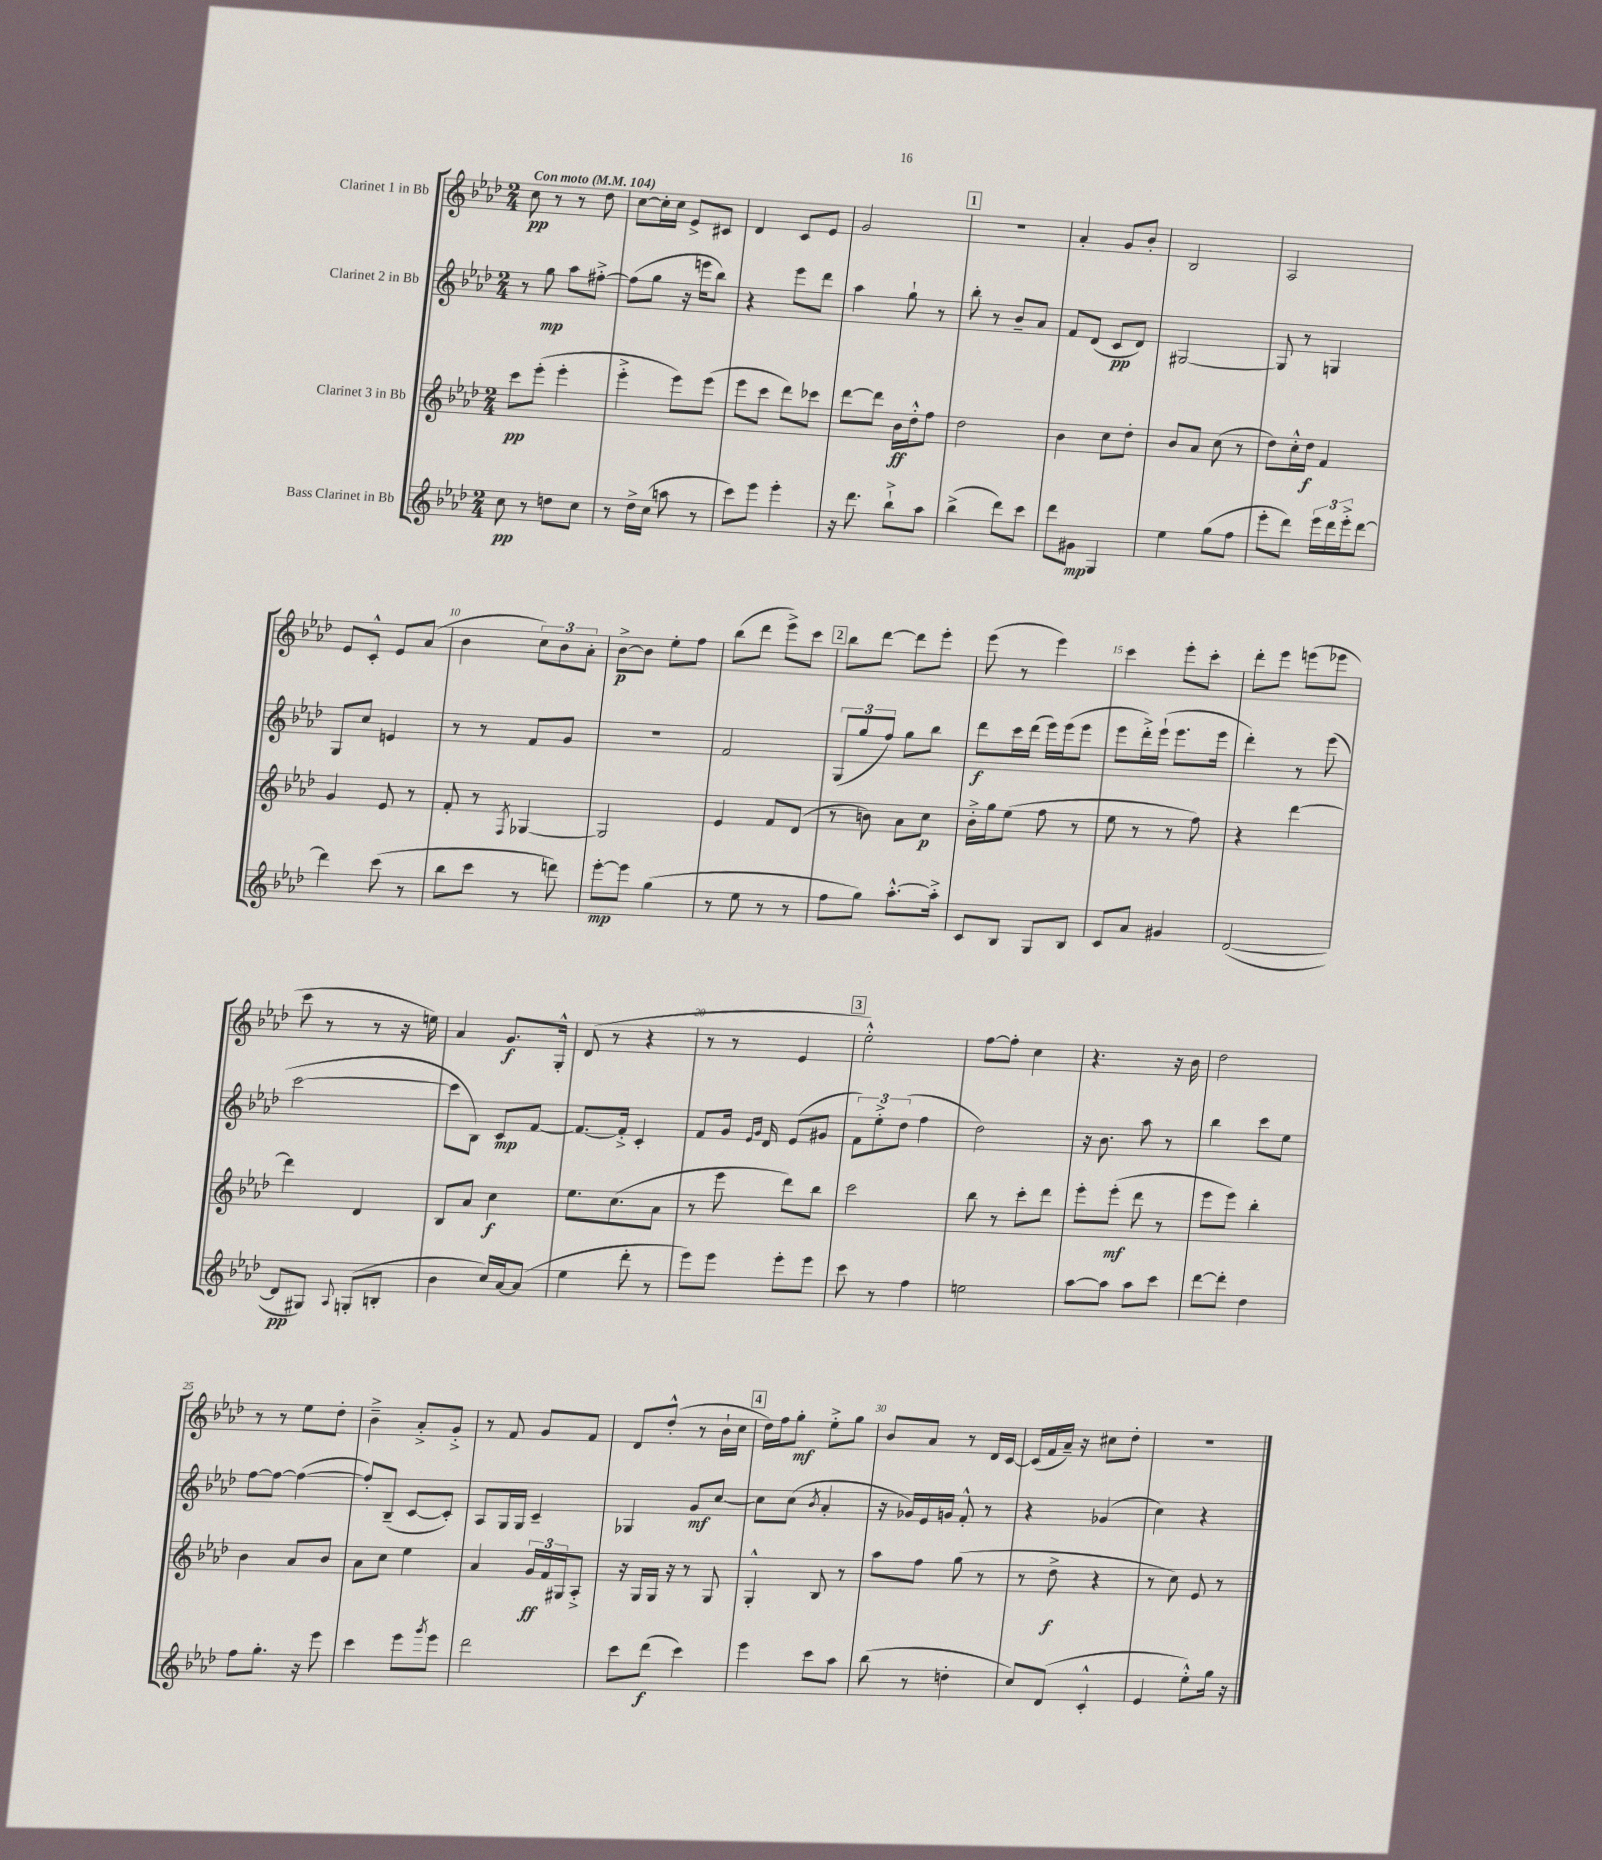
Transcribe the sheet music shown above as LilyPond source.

<<
\new StaffGroup <<
\new Staff = "s0" \with { instrumentName = "Clarinet 1 in Bb" } {
    \clef treble \key aes \major \numericTimeSignature \time 2/4 \tempo "Con moto" 4 = 104
    c''8\pp r8 r8 des''8 |
    c''8~ c''16-. c''16 ees'8-> cis'8 |
    des'4 c'8 ees'8 |
    g'2 |
    \mark \markup { \box "1" } R2 |
    aes'4-. g'8 bes'8-. |
    bes2 |
    aes2 |
    ees'8 c'8-.-^ ees'8 aes'8( |
    bes'4 \tuplet 3/2 { c''8) bes'8 aes'8-. } |
    bes'8~->\p bes'8 ees''8-. f''8 |
    bes''8( des'''8 ees'''8->) c'''8 |
    \mark \markup { \box "2" } bes''8 des'''8~ des'''8 ees'''8-. |
    ees'''8( r8 ees'''4) |
    c'''4 ees'''8-. c'''8-. |
    des'''8-. ees'''8 e'''8( ees'''8 |
    c'''8 r8 r8 r16 e''16) |
    aes'4 g'8.\f g16-.-^ |
    des'8( r8 r4 |
    r8 r8 ees'4 |
    \mark \markup { \box "3" } ees''2-.-^) |
    f''8~ f''8-. c''4 |
    r4. r16 bes'16 |
    des''2 |
    r8 r8 ees''8 des''8-. |
    bes'4---> aes'8-.-> g'8-.-> |
    r8 f'8 g'8 f'8 |
    des'8 des''8-.-^( r8 bes'16-! c''16 |
    \mark \markup { \box "4" } des''16) f''16 g''8-.\mf ees''8-.-> g''8 |
    bes'8 aes'8 r8 des'16 c'16~ |
    c'16( f'16 aes'16--) r16 cis''8 des''8-. |
    R2 \bar "|." |
}
\new Staff = "s1" \with { instrumentName = "Clarinet 2 in Bb" } {
    \clef treble \key aes \major \numericTimeSignature \time 2/4
    r8 g''8\mp aes''8 fis''8~-.-> |
    fis''8( g''8 r16 e'''16 bes''8) |
    r4 ees'''8 des'''8 |
    aes''4 g''8-! r8 |
    \mark \markup { \box "1" } bes''8-. r8 bes'8-- aes'8 |
    f'8 des'8( c'8\pp des'8) |
    gis2~ |
    gis8 r8 g4 |
    g8 c''8 e'4 |
    r8 r8 f'8 g'8 |
    r2 |
    f'2 |
    \mark \markup { \box "2" } \tuplet 3/2 { g8( g''8 f''8) } g''8 bes''8 |
    des'''8\f c'''16 des'''16( ees'''16) ees'''16( ees'''8 |
    ees'''8 des'''16-.->) ees'''16-!( ees'''8. ees'''16 |
    des'''4-.) r8 ees'''8( |
    c'''2~ |
    c'''8 bes8) c'8\mp f'8~ |
    f'8.~ f'16-.-> c'4-. |
    f'8 g'16 \grace { ees'16 g'16 } des'16 ees'8( gis'8 |
    \mark \markup { \box "3" } \tuplet 3/2 { f'8) ees''8-.-> des''8( } f''4 |
    des''2) |
    r16 bes'8. aes''8 r8 |
    bes''4 c'''8 ees''8 |
    f''8~ f''8~ f''4~( |
    f''8-.) bes8--( c'8~ c'8-.) |
    aes8 g16 g16 c'4-- |
    ges4 g'8\mf c''8~ |
    \mark \markup { \box "4" } c''8 c''8( \acciaccatura { bes'8 } aes'4-. |
    r16 ges'16) ees'16 g'16 f'8-.-^ r8 |
    r4 ges'4( |
    c''4) r4 \bar "|." |
}
\new Staff = "s2" \with { instrumentName = "Clarinet 3 in Bb" } {
    \clef treble \key aes \major \numericTimeSignature \time 2/4
    c'''8\pp ees'''8-.( ees'''4-. |
    ees'''4-.-> ees'''8) ees'''8( |
    ees'''8 c'''8 des'''8) ces'''8 |
    des'''8~ des'''8 bes'16\ff des''16-.-^ f''8 |
    \mark \markup { \box "1" } des''2 |
    bes'4 c''8 des''8-. |
    bes'8 aes'8 c''8( r8 |
    des''8) c''16-.-^ des''16\f f'4 |
    g'4 ees'8 r8 |
    f'8-. r8 \acciaccatura { f8 } ges4~ |
    ges2 |
    ees'4 f'8 des'8( |
    \mark \markup { \box "2" } r8 b'8) aes'8 c''8\p |
    bes'16-.-> g''16 ees''8( f''8 r8 |
    ees''8 r8 r8 f''8) |
    r4 des'''4~ |
    des'''4 des'4 |
    bes8 aes'8 c''4\f |
    ees''8. c''8.( aes'8 |
    r8 ees'''8 des'''8) bes''8 |
    \mark \markup { \box "3" } c'''2 |
    bes''8 r8 c'''8-. des'''8 |
    ees'''8-. ees'''8-.\mf( des'''8 r8 |
    ees'''8 ees'''8) bes''4-. |
    bes'4 aes'8 bes'8 |
    aes'8 c''8 ees''4 |
    aes'4 \tuplet 3/2 { g'16\ff f'16 gis16 } aes8-.-> |
    r16 g16 g16 r16 r8 g8 |
    \mark \markup { \box "4" } g4-.-^ bes8 r8 |
    aes''8 f''8 g''8( r8 |
    r8 des''8->\f r4 |
    r8 c''8) ees'8 r8 \bar "|." |
}
\new Staff = "s3" \with { instrumentName = "Bass Clarinet in Bb" } {
    \clef treble \key aes \major \numericTimeSignature \time 2/4
    c''8\pp r8 d''8 c''8 |
    r8 des''16-> c''16( a''8 r8 |
    c'''8) ees'''8 ees'''4-. |
    r16 des'''8. bes''8-!-> aes''8 |
    \mark \markup { \box "1" } bes''4->( des'''8) c'''8 |
    des'''8 gis'8\mp g4 |
    ees''4 g''8( f''8 |
    ees'''8-. des'''8) \tuplet 3/2 { ees'''16 des'''16 ees'''16-.-> } des'''8~ |
    des'''4 c'''8( r8 |
    bes''8 c'''8 r8 d'''8) |
    ees'''8~-.\mp ees'''8 g''4( |
    r8 ees''8 r8 r8 |
    \mark \markup { \box "2" } f''8 g''8) aes''8.~-.-^ aes''16-.-> |
    c'8 bes8 g8 bes8 |
    c'8 aes'8 gis'4 |
    des'2~( |
    des'8\pp gis8) \appoggiatura { aes8 } g8-.( b8-. |
    bes'4 c''16) aes'16~ aes'8( |
    ees''4 des'''8-. r8 |
    ees'''8) ees'''8 ees'''8-. ees'''8 |
    \mark \markup { \box "3" } c'''8 r8 f''4 |
    e''2 |
    aes''8~ aes''8 aes''8 c'''8 |
    des'''8~ des'''8-. des''4 |
    f''8 g''8.-. r16 ees'''8 |
    c'''4 ees'''8 \acciaccatura { g'''8 } ees'''8 |
    des'''2 |
    c'''8 des'''8\f( c'''4) |
    \mark \markup { \box "4" } ees'''4 c'''8 aes''8 |
    bes''8( r8 d''4-. |
    c''8) des'8( c'4-.-^ |
    ees'4 ees''8-.-^) g''16 r16 \bar "|." |
}
>>
>>
\layout { \context { \Score \override BarNumber.break-visibility = ##(#f #t #t) barNumberVisibility = #(every-nth-bar-number-visible 5) } }
